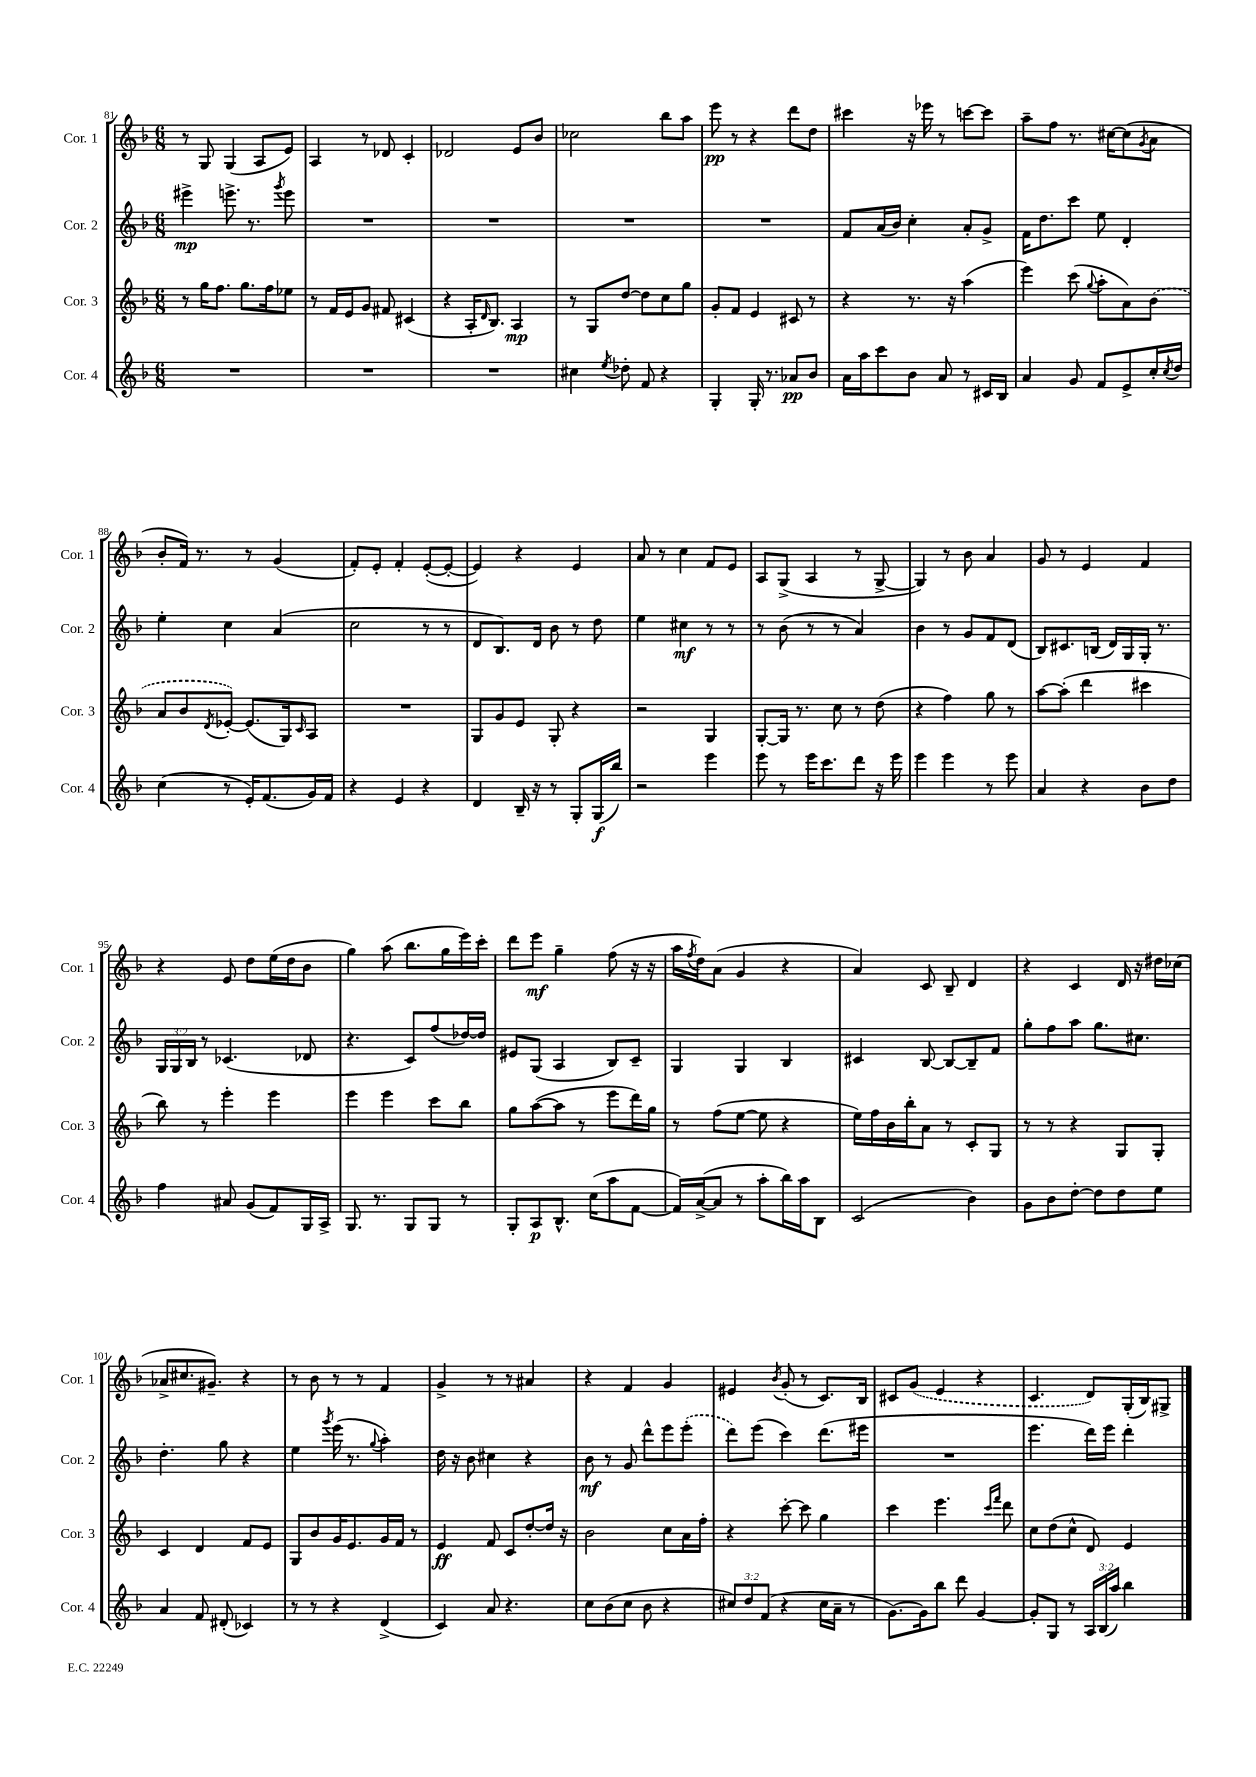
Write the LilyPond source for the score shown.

<<
\new StaffGroup <<
\new Staff = "s0" \with { instrumentName = "Cor. 1" shortInstrumentName = "Cor. 1" } {
    \clef treble \key f \major \numericTimeSignature \time 6/8
    r8 g8 g4( a8 e'8) |
    a4 r8 des'8 c'4-. |
    des'2 e'8 bes'8 |
    ces''2 bes''8 a''8 |
    e'''8\pp r8 r4 d'''8 d''8 |
    cis'''4 r16 ees'''16 r8 c'''8~ c'''8 |
    a''8-- f''8 r8. cis''16~ cis''8( \acciaccatura { g'8 } a'8 |
    bes'8-. f'16) r8. r8 g'4( |
    f'8-.) e'8-. f'4-. e'8~-.( e'8~-. |
    e'4) r4 e'4 |
    a'8 r8 c''4 f'8 e'8 |
    a8 g8->( a4 r8 g8~-> |
    g4) r8 bes'8 a'4 |
    g'8 r8 e'4 f'4 |
    r4 e'8 d''8 e''16( d''16 bes'8 |
    g''4) a''8( bes''8. g''16 e'''16) c'''16-. |
    d'''8 e'''8\mf g''4-- f''8( r16 r16 |
    a''16 \acciaccatura { f''8 } d''16) a'8( g'4 r4 |
    a'4) c'8 bes8-- d'4 |
    r4 c'4 d'16 r16 dis''16 ces''16( |
    aes'8-> cis''8. gis'8.--) r4 |
    r8 bes'8 r8 r8 f'4 |
    g'4-> r8 r8 ais'4 |
    r4 f'4 g'4 |
    eis'4 \acciaccatura { bes'8 } g'8-.( r8 c'8.) bes16 |
    cis'8 \once \slurDashed g'8( e'4 r4 |
    c'4. d'8) g16-.( bes16) gis8-> \bar "|." |
}
\new Staff = "s1" \with { instrumentName = "Cor. 2" shortInstrumentName = "Cor. 2" } {
    \clef treble \key f \major \numericTimeSignature \time 6/8 \override Staff.TupletNumber.text = #tuplet-number::calc-fraction-text
    eis'''4->\mp e'''8.-> r8. \acciaccatura { g'''8 } e'''8 |
    R2. |
    R2. |
    R2. |
    R2. |
    f'8 a'16( bes'16) c''4-. a'8-. g'8-> |
    f'16 d''8. c'''8 e''8 d'4-. |
    e''4-. c''4 a'4( |
    c''2 r8 r8 |
    d'8 bes8.) d'16 bes'8 r8 d''8 |
    e''4 cis''4\mf r8 r8 |
    r8 bes'8( r8 r8 a'4) |
    bes'4 r8 g'8 f'8 d'8( |
    bes8) cis'8. b16( d'16) g16 g16-. r8. |
    \tuplet 3/2 { g16 g16 bes16 } r8 ces'4.( des'8 |
    r4. c'8) f''8( des''16~) des''16 |
    eis'8 g8( a4 bes8) c'8-- |
    g4 g4 bes4 |
    cis'4 bes8~ bes8~ bes8-- f'8 |
    g''8-. f''8 a''8 g''8. cis''8. |
    d''4.-. g''8 r4 |
    e''4 \acciaccatura { g'''8 } e'''16( r8. \appoggiatura { g''8 } a''4-.) |
    d''16 r16 bes'8 cis''4 r4 |
    bes'8\mf r8 g'8 d'''8-^ e'''8 \once \slurDashed e'''8-.( |
    d'''8) e'''8( c'''4) d'''8.( eis'''16 |
    R2. |
    e'''4. d'''16) e'''16 d'''4-. \bar "|." |
}
\new Staff = "s2" \with { instrumentName = "Cor. 3" shortInstrumentName = "Cor. 3" } {
    \clef treble \key f \major \numericTimeSignature \time 6/8
    r8 g''16 f''8. g''8. f''16 ees''8 |
    r8 f'16 e'16 g'8 fis'8 cis'4( |
    r4 a16-. \grace { d'16 } bes8.) a4\mp |
    r8 g8 d''8~ d''8 c''8 g''8 |
    g'8-. f'8 e'4 cis'8 r8 |
    r4 r8. r16 a''4( |
    e'''4) c'''8( \appoggiatura { g''8 } a''8-. a'8) \once \slurDashed bes'8( |
    a'8 bes'8 \acciaccatura { d'8 } ees'8~-.) ees'8.( g16) \grace { c'16 } a8 |
    R2. |
    g8 g'8 e'8 g8-. r4 |
    r2 g4 |
    g8~-. g16 r8. c''8 r8 d''8( |
    r4 f''4) g''8 r8 |
    a''8~ a''8-.( d'''4 cis'''4 |
    bes''8) r8 e'''4-. e'''4 |
    e'''4 e'''4 c'''8 bes''8 |
    g''8 a''8~( a''8 r8 e'''8 d'''16) g''16 |
    r8 f''8( e''8~ e''8 r4 |
    e''16) f''16 bes'16 bes''16-. a'8 r8 c'8-. g8 |
    r8 r8 r4 g8 g8-. |
    c'4 d'4 f'8 e'8 |
    g8 bes'8 g'16 e'8. g'16 f'16 r8 |
    e'4\ff f'8 c'8 d''8~-. d''16 r16 |
    bes'2 c''8 a'16 f''16-. |
    r4 c'''8~-. c'''8 g''4 |
    c'''4 e'''4. \grace { c'''16 f'''16 } d'''8 |
    c''8 d''8( c''8-^ d'8) e'4 \bar "|." |
}
\new Staff = "s3" \with { instrumentName = "Cor. 4" shortInstrumentName = "Cor. 4" } {
    \clef treble \key f \major \numericTimeSignature \time 6/8 \override Staff.TupletNumber.text = #tuplet-number::calc-fraction-text
    R2. |
    R2. |
    R2. |
    cis''4 \acciaccatura { e''8 } des''8-. f'8 r4 |
    g4-. g16-. r8. aes'8\pp bes'8 |
    a'16 a''16 c'''8 bes'8 a'8 r8 cis'16 bes16 |
    a'4 g'8 f'8 e'8-> c''16-. \acciaccatura { c''8 } d''16 |
    c''4( r8 e'16-.) f'8.( g'16) f'16 |
    r4 e'4 r4 |
    d'4 bes16-- r16 r8 g8-. g16\f( bes''16) |
    r2 e'''4 |
    e'''8 r8 e'''16 c'''8. d'''8 r16 e'''16 |
    e'''4 e'''4 r8 e'''8 |
    a'4 r4 bes'8 d''8 |
    f''4 ais'8 g'8( f'8) g16 a16-> |
    g8. r8. g8 g8 r8 |
    g8-. a8\p bes8.-^ c''16( a''8 f'8~ |
    f'16) a'16~->( a'8 r8 a''8-. bes''16) a''16 bes8 |
    c'2( bes'4) |
    g'8 bes'8 d''8~-. d''8 d''8 e''8 |
    a'4 f'8 dis'8-.( ces'4) |
    r8 r8 r4 d'4->( |
    c'4) a'8 r4. |
    c''8 bes'8( c''8 bes'8 r4 |
    \tuplet 3/2 { cis''8) d''8 f'8( } r4 cis''16 a'16-- r8 |
    g'8.~) g'16 bes''8 d'''8 g'4~ |
    g'8-. g8 r8 \tuplet 3/2 { a16 bes16( a''16) } bes''4 \bar "|." |
}
>>
>>
\layout { \context { \Score currentBarNumber = #81 } }
